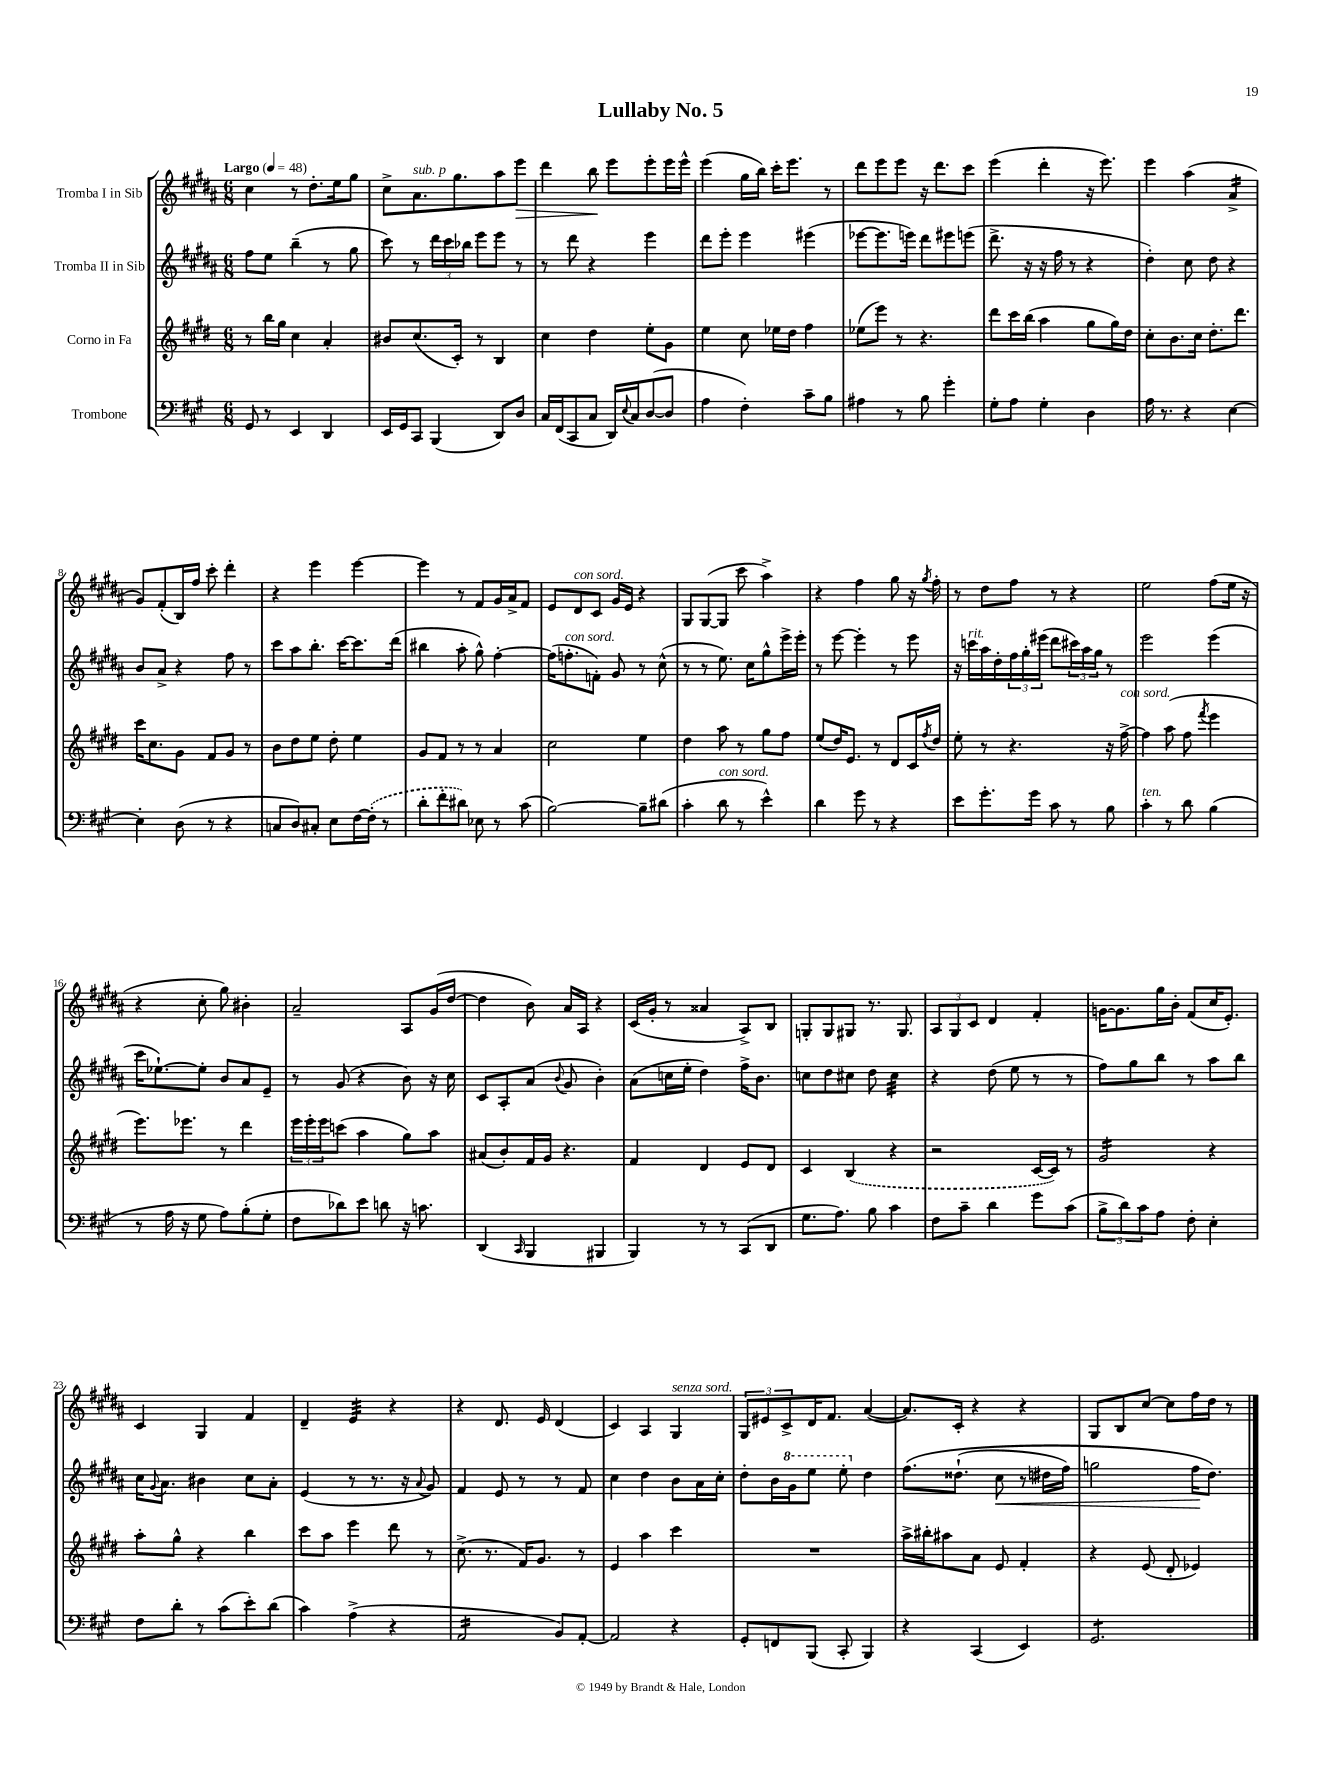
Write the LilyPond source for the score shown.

\header { title = "Lullaby No. 5" }
<<
\new StaffGroup <<
\new Staff = "s0" \with { instrumentName = "Tromba I in Sib" } {
    \clef treble \key b \major \numericTimeSignature \time 6/8 \tempo "Largo" 4 = 48
    cis''4 r8 dis''8.-. e''16 gis''8 |
    cis''8-> ais'8.^\markup { \italic "sub. p" } gis''8. ais''8 e'''8\> |
    dis'''4 b''8\! e'''8 e'''8-. e'''16 e'''16-^ |
    e'''4( gis''16 b''16) cis'''16-. e'''8. r8 |
    dis'''8 e'''8 e'''8 r16 dis'''8. cis'''8 |
    e'''4( dis'''4-. r16 e'''8.) |
    e'''4 ais''4( ais'4:16-> |
    gis'8) fis'8-.( b16) fis''16 cis'''8-. dis'''4-. |
    r4 e'''4 e'''4~ |
    e'''4 r8 fis'8 gis'16 ais'16-> fis'8 |
    e'8 dis'8^\markup { \italic "con sord." } cis'8 gis'16 e'16 r4 |
    gis8 gis8~( gis8 cis'''8 ais''4->) |
    r4 fis''4 gis''8 r16 \acciaccatura { gis''8 } fis''16-. |
    r8 dis''8 fis''8 r8 r4 |
    e''2 fis''8( e''16 r16 |
    r4 cis''8-. gis''8) bis'4-. |
    ais'2-- ais8 gis'16( dis''16~ |
    dis''4 b'8) ais'16 ais16 r4 |
    cis'16( gis'16-. r8 aisis'4 ais8->) b8 |
    g8-. g8 gis8 r8. gis8. |
    \tuplet 3/2 { ais8 gis8 cis'8 } dis'4 fis'4-. |
    g'16~ g'8. gis''16 b'16-. fis'8( cis''16 e'8.-.) |
    cis'4 gis4 fis'4 |
    dis'4-- e'4:32 r4 |
    r4 dis'8. e'16 dis'4( |
    cis'4) ais4 gis4^\markup { \italic "senza sord." } |
    \tuplet 3/2 { gis8 eis'8 cis'8-> } dis'16 fis'8. ais'4~( |
    ais'8.) cis'16-. r4 r4 |
    gis8 b8 cis''8~ cis''8 fis''16 dis''16 r8 \bar "|." |
}
\new Staff = "s1" \with { instrumentName = "Tromba II in Sib" } {
    \clef treble \key b \major \numericTimeSignature \time 6/8
    fis''8 e''8 b''4--( r8 gis''8 |
    cis'''8) r8 \tuplet 3/2 { dis'''16 cis'''16 bes''16 } e'''8 e'''8 r8 |
    r8 dis'''8 r4 e'''4 |
    dis'''8 e'''8-. e'''4 eis'''4( |
    ees'''8~ ees'''8. e'''16) dis'''8 eis'''8 e'''8( |
    dis'''8.-> r16 r16 fis''16 r8 r4 |
    dis''4-.) cis''8 dis''8 r4 |
    b'8 ais'8-> r4 fis''8 r8 |
    cis'''8 ais''8 b''8.-. cis'''16~ cis'''8. dis'''16( |
    bis''4 ais''8-. gis''8-^) fis''4~-. |
    fis''16( f''8.-.^\markup { \italic "con sord." } f'8-.) gis'8 r8 cis''8-^( |
    r8 r8 e''8.) cis''16 gis''8-^ e'''16-> e'''16-. |
    r8 e'''8~ e'''4-. r8 e'''8 |
    r16 c'''16^\markup { \italic "rit." } ais''16 dis''16-. \tuplet 3/2 { fis''16 gis''16-. eis'''16( } dis'''8 \tuplet 3/2 { cis'''16) ais''16 gis''16 } r8 |
    e'''2 e'''4( |
    cis'''16 ees''8.~-!) ees''8-. b'8 ais'8 e'8-- |
    r8 gis'8( r4 b'8) r16 cis''16 |
    cis'8 ais8-. ais'8( \appoggiatura { b'8 } gis'8 b'4-.) |
    ais'8( c''16 e''16-. dis''4) fis''16-> b'8. |
    c''8 dis''8 cis''8 dis''8 cis''4:32 |
    r4 dis''8( e''8 r8 r8 |
    fis''8) gis''8 b''8 r8 ais''8 b''8 |
    cis''16 \appoggiatura { gis'8 } ais'8. bis'4 cis''8 ais'8-. |
    e'4( r8 r8. r16 \appoggiatura { ais'8 } gis'8) |
    fis'4 e'8 r8 r8 fis'8 |
    cis''4 dis''4 b'8 ais'16 cis''16-. |
    dis''8-. b'16 \ottava #1 gis''16 e'''8 e'''8-. \ottava #0 dis''4 |
    fis''8.\( disis''8.-!( cis''8\< r8 dis''16 fis''16) |
    g''2 fis''16\! dis''8.\) \bar "|." |
}
\new Staff = "s2" \with { instrumentName = "Corno in Fa" } {
    \clef treble \key e \major \numericTimeSignature \time 6/8
    r8 b''16 gis''16 cis''4 a'4-. |
    bis'8 cis''8.( cis'16-.) r8 b4 |
    cis''4 dis''4 e''8-. gis'8 |
    e''4 cis''8 ees''16 dis''16 fis''4 |
    ees''8( e'''8) r8 r4. |
    dis'''8 cis'''16 b''16( a''4 gis''8 gis''16) dis''16 |
    cis''8-. b'8. cis''16 dis''8.-. dis'''8. |
    cis'''16 cis''8. gis'8 fis'8 gis'8 r8 |
    b'8 dis''8 e''8 dis''8-. e''4 |
    gis'8 fis'8 r8 r8 a'4 |
    cis''2 e''4 |
    dis''4 a''8 r8 gis''8 fis''8 |
    e''8( dis''16) e'8. r8 dis'8 cis'16 \acciaccatura { fis''8 } dis''16 |
    e''8-. r8 r4. r16 fis''16~->^\markup { \italic "con sord." } |
    fis''4 a''8( fis''8 \acciaccatura { fis'''8 } e'''4 |
    e'''8.) ees'''8. r8 dis'''4 |
    \tuplet 3/2 { e'''16 e'''16-. e'''16 } c'''8( a''4 gis''8) a''8 |
    ais'8( b'8-.) fis'16 gis'16 r4. |
    fis'4 dis'4 e'8 dis'8 |
    cis'4 \once \slurDashed b4( r4 |
    r2 cis'16~ cis'16) r8 |
    gis'2:16 r4 |
    a''8-. gis''8-^ r4 b''4 |
    cis'''8 a''8 e'''4 dis'''8 r8 |
    cis''8.->( r8. fis'16) gis'8. r8 |
    e'4 a''4 cis'''4 |
    R2. |
    a''16-> bis''16-. ais''8 a'8 e'8 fis'4-. |
    r4 e'8( dis'8-. ees'4) \bar "|." |
}
\new Staff = "s3" \with { instrumentName = "Trombone" } {
    \clef bass \key a \major \numericTimeSignature \time 6/8
    gis,8 r8 e,4 d,4 |
    e,16 gis,16 cis,8 b,,4( d,8) d8 |
    cis16 fis,16( cis,8 cis8 d,16) \appoggiatura { e8 } cis16 d8~( d8 |
    a4 fis4-.) cis'8-- b8 |
    ais4 r8 b8 gis'4-. |
    gis8-. a8 gis4-. d4 |
    a16 r8. r4 e4~ |
    e4-. d8( r8 r4 |
    c8 d8) cis8-. e8 fis16~ \once \slurDashed fis16-.( r8 |
    d'8-. fis'8-. dis'8) ees8 r8 cis'8( |
    b2~) b8-- dis'8( |
    cis'4-. d'8^\markup { \italic "con sord." } r8 e'4-^) |
    d'4 gis'8 r8 r4 |
    e'8 gis'8.-. gis'16 cis'8 r8 b8 |
    cis'4-.^\markup { \italic "ten." } r8 d'8 b4( |
    r8 a16 r16 gis8 a8) b8-.( gis8-. |
    fis8 des'8) e'8 d'8 r16 c'8. |
    d,4( \grace { cis,16 } b,,4 bis,,4 |
    b,,4) r8 r8 cis,8( d,8 |
    gis8. a8.) b8 cis'4 |
    fis8 cis'8-- d'4 gis'8 cis'8( |
    \tuplet 3/2 { b8-> d'8) cis'8 } a8 fis8-. e4-. |
    fis8 d'8-. r8 cis'8( e'8-.) d'8( |
    cis'4) a4->( r4 |
    a,2:16 b,8) a,8~-. |
    a,2 r4 |
    gis,8-. f,8 b,,8( cis,8-. b,,4) |
    r4 cis,4( e,4) |
    gis,2.:8 \bar "|." |
}
>>
>>
